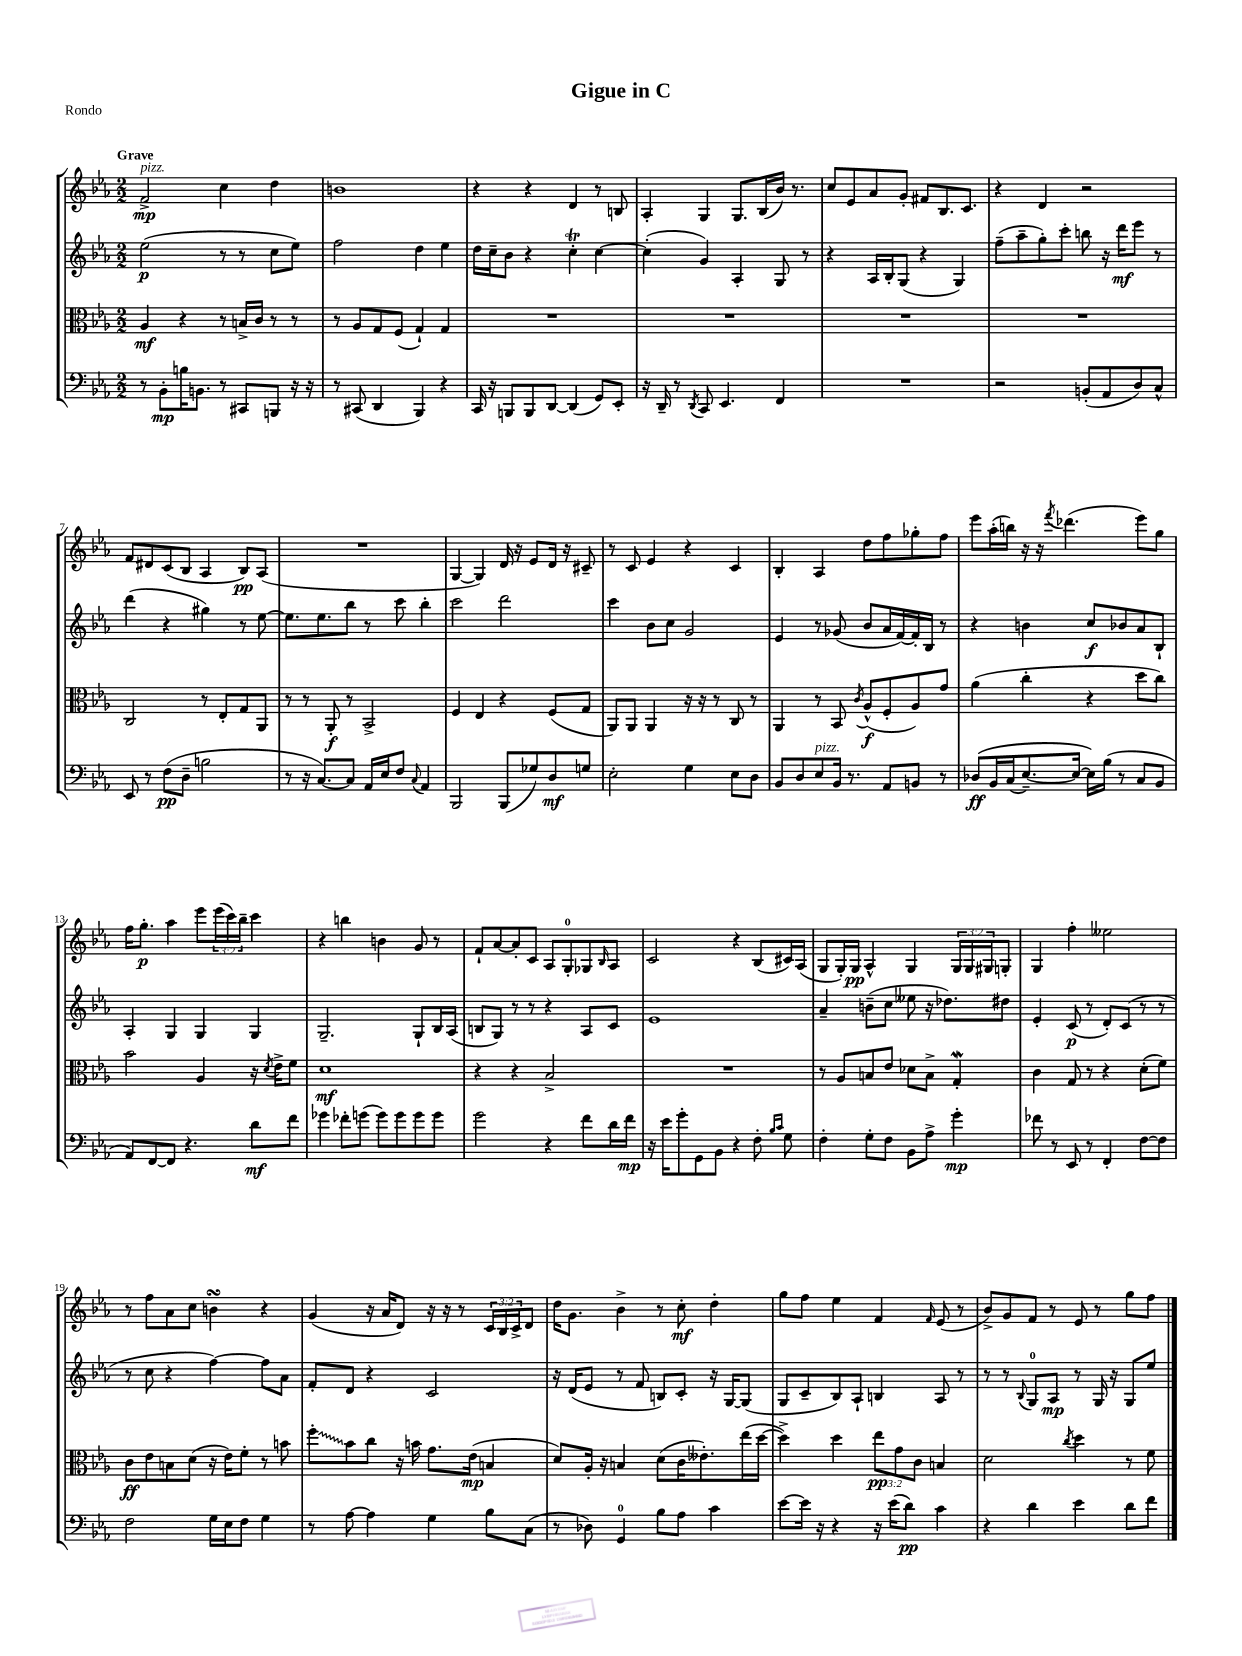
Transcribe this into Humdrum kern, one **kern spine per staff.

**kern	**kern	**kern	**kern
*staff4	*staff3	*staff2	*staff1
*clefF4	*clefC3	*clefG2	*clefG2
*k[b-e-a-]	*k[b-e-a-]	*k[b-e-a-]	*k[b-e-a-]
*M2/2	*M2/2	*M2/2	*M2/2
8r	4A-/	(2ee-\	2f^/
8BB-'\L	.	.	.
16B\K	4r	.	.
8.BB\J	.	.	.
8r	8r	8r	4cc\
8CC#/L	16B^/LL	8r	.
.	16c/JJ	.	.
8BBB/J	8r	8cc\L	4dd\
16r	8r	8ee-\J)	.
16r	.	.	.
=	=	=	=
8r	8r	2ff\	1b
(8CC#/	8A-/L	.	.
4DD/	8G/	.	.
.	(8F/J	.	.
4BBB-/)	4G`/)	4dd\	.
4r	4G/	4ee-\	.
=	=	=	=
16CC/	1r	16dd\LL	4r
16r	.	16cc~\J	.
8BBB/L	.	8b-\J	.
8BBB/	.	4r	4r
[8DD/J	.	.	.
(4DD/]	.	4cc'\	4d/
8GG/L)	.	[4cc\	8r
8EE-'/J	.	.	8B/
=	=	=	=
16r	1r	(4cc'\]	4A-'/
16DD~/	.	.	.
8r	.	.	.
8qDD/	.	.	.
8CC/	.	4g/)	4G/
4.EE-/	.	.	.
.	.	4A-'/	8.G/L
.	.	.	(16B-/L
4FF/	.	8G/	16b-/JJ)
.	.	.	8.r
.	.	8r	.
=	=	=	=
1r	1r	4r	8cc/L
.	.	.	8e-/
.	.	16A-/LL	8a-/
.	.	16B-'/J	.
.	.	(8G/J	8g'/J
.	.	4r	8f#/L
.	.	.	8.B-/
.	.	4G/)	.
.	.	.	8.c/J
=	=	=	=
2r	1r	(8ff~\L	4r
.	.	8aa-~\	.
.	.	8gg'\)	4d/
.	.	8ccc'\J	.
(8BB'/L	.	8bb\	2r
8AA-/	.	16r	.
.	.	16ddd\LK	.
8D/)	.	8eee-\J	.
8C^^/J	.	8r	.
=	=	=	=
8EE-/	2C/	(4ddd\	8f/L
8r	.	.	8d#/
(8F\L	.	4r	(8c/
8D~\J	.	.	8B-/J
2B\	8r	4gg#\)	4A-/
.	8E-'/L	.	.
.	8G/	8r	8B-/L)
.	8AA-/J	[8ee-\	(8A-/J
=	=	=	=
8r	8r	8.ee-\]L	1r
16r	8r	.	.
[8.C/L)	.	8.ee-\	.
.	8AA-'/	.	.
8C/]J	8r	8bb-\J	.
16AA-/LL	2BB-^/	8r	.
16E-/J	.	.	.
8F/J	.	8ccc\	.
8qqC/	.	.	.
4AA-/	.	4bb-'\	.
=	=	=	=
2BBB-/	4F/	2ccc\	[4G/
.	4E-/	.	4G/])
(8BBB-/L	4r	2ddd\	16d/
.	.	.	16r
8G-/)	.	.	8e-/L
8D/	(8F/L	.	16d/Jk
.	.	.	16r
8G/J	8G/J	.	8c#~/
=	=	=	=
2E-'\	8AA-/L)	4ccc\	8r
.	8AA-/J	.	8c/
.	4AA-/	8b-\L	4e-/
.	.	8cc\J	.
4G\	16r	2g/	4r
.	16r	.	.
.	8r	.	.
8E-\L	8C/	.	4c/
8D\J	8r	.	.
=	=	=	=
8BB-/L	4AA-/	4e-/	4B-'/
8D/	.	.	.
8E-/	8r	8r	4A-/
16BB-/Jk	8BB-/	(8g-/	.
8.r	.	.	.
.	8qc/	.	.
.	(8A-^^/L	8b-/L	8dd\L
8AA-/L	8F'/	16a-/L	8ff\
.	.	[16f/)	.
8BB/J	8A-/)	16f'/]	8gg-'\
.	.	16B-/JJ	.
8r	8g/J	8r	8ff\J
=	=	=	=
&(8D-/L	(4a-\	4r	8eee-\L
16BB-/L	.	.	(16aa-'\L
(16C/J	.	.	16bb\JJ)
[8.E-~/)	4cc'\	4b\	16r
.	.	.	16r
.	.	.	8qfff/
.	.	.	(4.ddd-\
16E-/_Jk	.	.	.
16E-\]LL&)	4r	8cc/L	.
(16B-\JJ	.	.	.
8r	.	8b-/	.
8C/L	8dd\L	8a-/	8eee-\L)
8BB-/J	8cc\J)	8B-`/J	8gg\J
=	=	=	=
8AA-/L)	2b-\	4A-'/	16ff\LK
.	.	.	8.gg'\J
[8FF/	.	.	.
8FF/]J	.	4G/	4aa-\
4.r	.	.	.
.	4A-/	4G/	8eee-\L
.	.	.	(24eee-\L
.	.	.	24ccc\)
.	.	.	24bb-~\JJ
8d\L	16r	4G/	4ccc\
.	8qd/	.	.
.	16e-^\LK	.	.
8f\J	8f\J	.	.
=	=	=	=
4g-\	1d	2.G~/	4r
8f-'\L	.	.	4bb\
(8g\J	.	.	.
8g\L)	.	.	4b\
8g\	.	.	.
8g\	.	8G`/L	8g/
8g\J	.	16B-/L	8r
.	.	(16A-/JJ	.
=	=	=	=
2g\	4r	8B/L	8f`/L
.	.	8G/J)	[8a-/
.	4r	8r	8a-'/]
.	.	8r	8c/J
4r	2B-^/	4r	8A-/L
.	.	.	8G'/
8f\L	.	8A-/L	8G-/
.	.	.	16qqB-/
16d\L	.	8c/J	8A-/J
16f\JJ	.	.	.
=	=	=	=
16r	1r	1e-	2c/
16e-\LK	.	.	.
8g'\	.	.	.
8GG\	.	.	.
8BB-\J	.	.	.
4r	.	.	4r
8F'\	.	.	(8B-/L
16qqB-/LL	.	.	.
16qqc/JJ	.	.	.
8G\	.	.	16c#/L)
.	.	.	(16A-/JJ
=	=	=	=
4F'\	8r	4a-~/	8G/L
.	8A-/L	.	16G'/L)
.	.	.	16G/JJ
8G'\L	8B/	(8b~\L	4A-^^/
8F\J	8e-/J	8cc\J	.
8BB-\L	8d-\L	8ee--\	4G/
8A-^\J	8B^\J	16r	.
.	.	8.dd-\L)	.
4g'\	4G'/	.	24G/LL
.	.	.	24G/
.	.	.	24G#/J
.	.	8dd#\J	8G'/J
=	=	=	=
8f-\	4c\	4e-'/	4G/
8r	.	.	.
8EE-/	8G/	(8c/	4ff'\
8r	8r	8r	.
4FF'/	4r	8d'/L)	2ee--\
.	.	(8c/J	.
[8F\L	(8d'\L	8r	.
8F\]J	8f\J)	8r	.
=	=	=	=
2F\	8c\L	8r	8r
.	8e-\	8cc\	8ff\L
.	8B\	4r	8a-\
.	(8d\J	.	8cc\J
16G\LL	16r	[4ff\)	4b\
16E-\J	16e-\LK)	.	.
8F\J	8f'\J	.	.
4G\	8r	8ff\]L	4r
.	8b\	8a-\J	.
=	=	=	=
8r	8ff'\L	8f'/L	(4g/
[8A-\	8b-\	8d/J	.
4A-\]	8cc\J	4r	16r
.	.	.	16a-/LK
.	16r	.	8d/J)
.	16b\	.	.
4G\	8.g\L	2c/	16r
.	.	.	16r
.	.	.	8r
.	(16e-\Jk	.	.
8B-\L	4B/	.	24c/LL
.	.	.	24B-/
.	.	.	24c^/J
(8C\J	.	.	8d/J
=	=	=	=
8r	8d/L)	16r	16dd\LK
.	.	(16d/LK	8.g\J
8D-\)	16A-'/Jk	8e-/J	.
.	16r	.	.
4GG/	4B/	8r	4b-^\
.	.	8f/	.
8B-\L	(8d\L	8B/L)	8r
8A-\J	16c\K	8c'/J	8cc'\
.	8.e--'\)	.	.
4c\	.	16r	4dd'\
.	.	[16G/LK	.
.	(16ee-\L	(8G/]J	.
.	[16dd\JJ	.	.
=	=	=	=
[8e-\L	4dd^\])	8G/L	8gg\L
16e-\]Jk	.	8c~/	8ff\J
16r	.	.	.
4r	4dd\	8B-/)	4ee-\
.	.	8A-`/J	.
16r	12ee-\L	4B/	4f/
(16e-\LK	.	.	.
.	12g\	.	.
8d\J)	.	.	.
.	12c\J	.	.
.	.	.	16qqf/
4c\	4B/	8A-/	(8e-/
.	.	8r	8r
=	=	=	=
4r	2d\	8r	8b-^/L)
.	.	8r	8g/
.	.	8qqB-/	.
4d\	.	8G/L	8f/J
.	.	8A-/J	8r
.	8qcc/	.	.
4e-\	4dd\	8r	8e-/
.	.	16G/	8r
.	.	16r	.
8d\L	8r	8G/L	8gg\L
8f\J	8f\	8ee-/J	8ff\J
==	==	==	==
*-	*-	*-	*-
